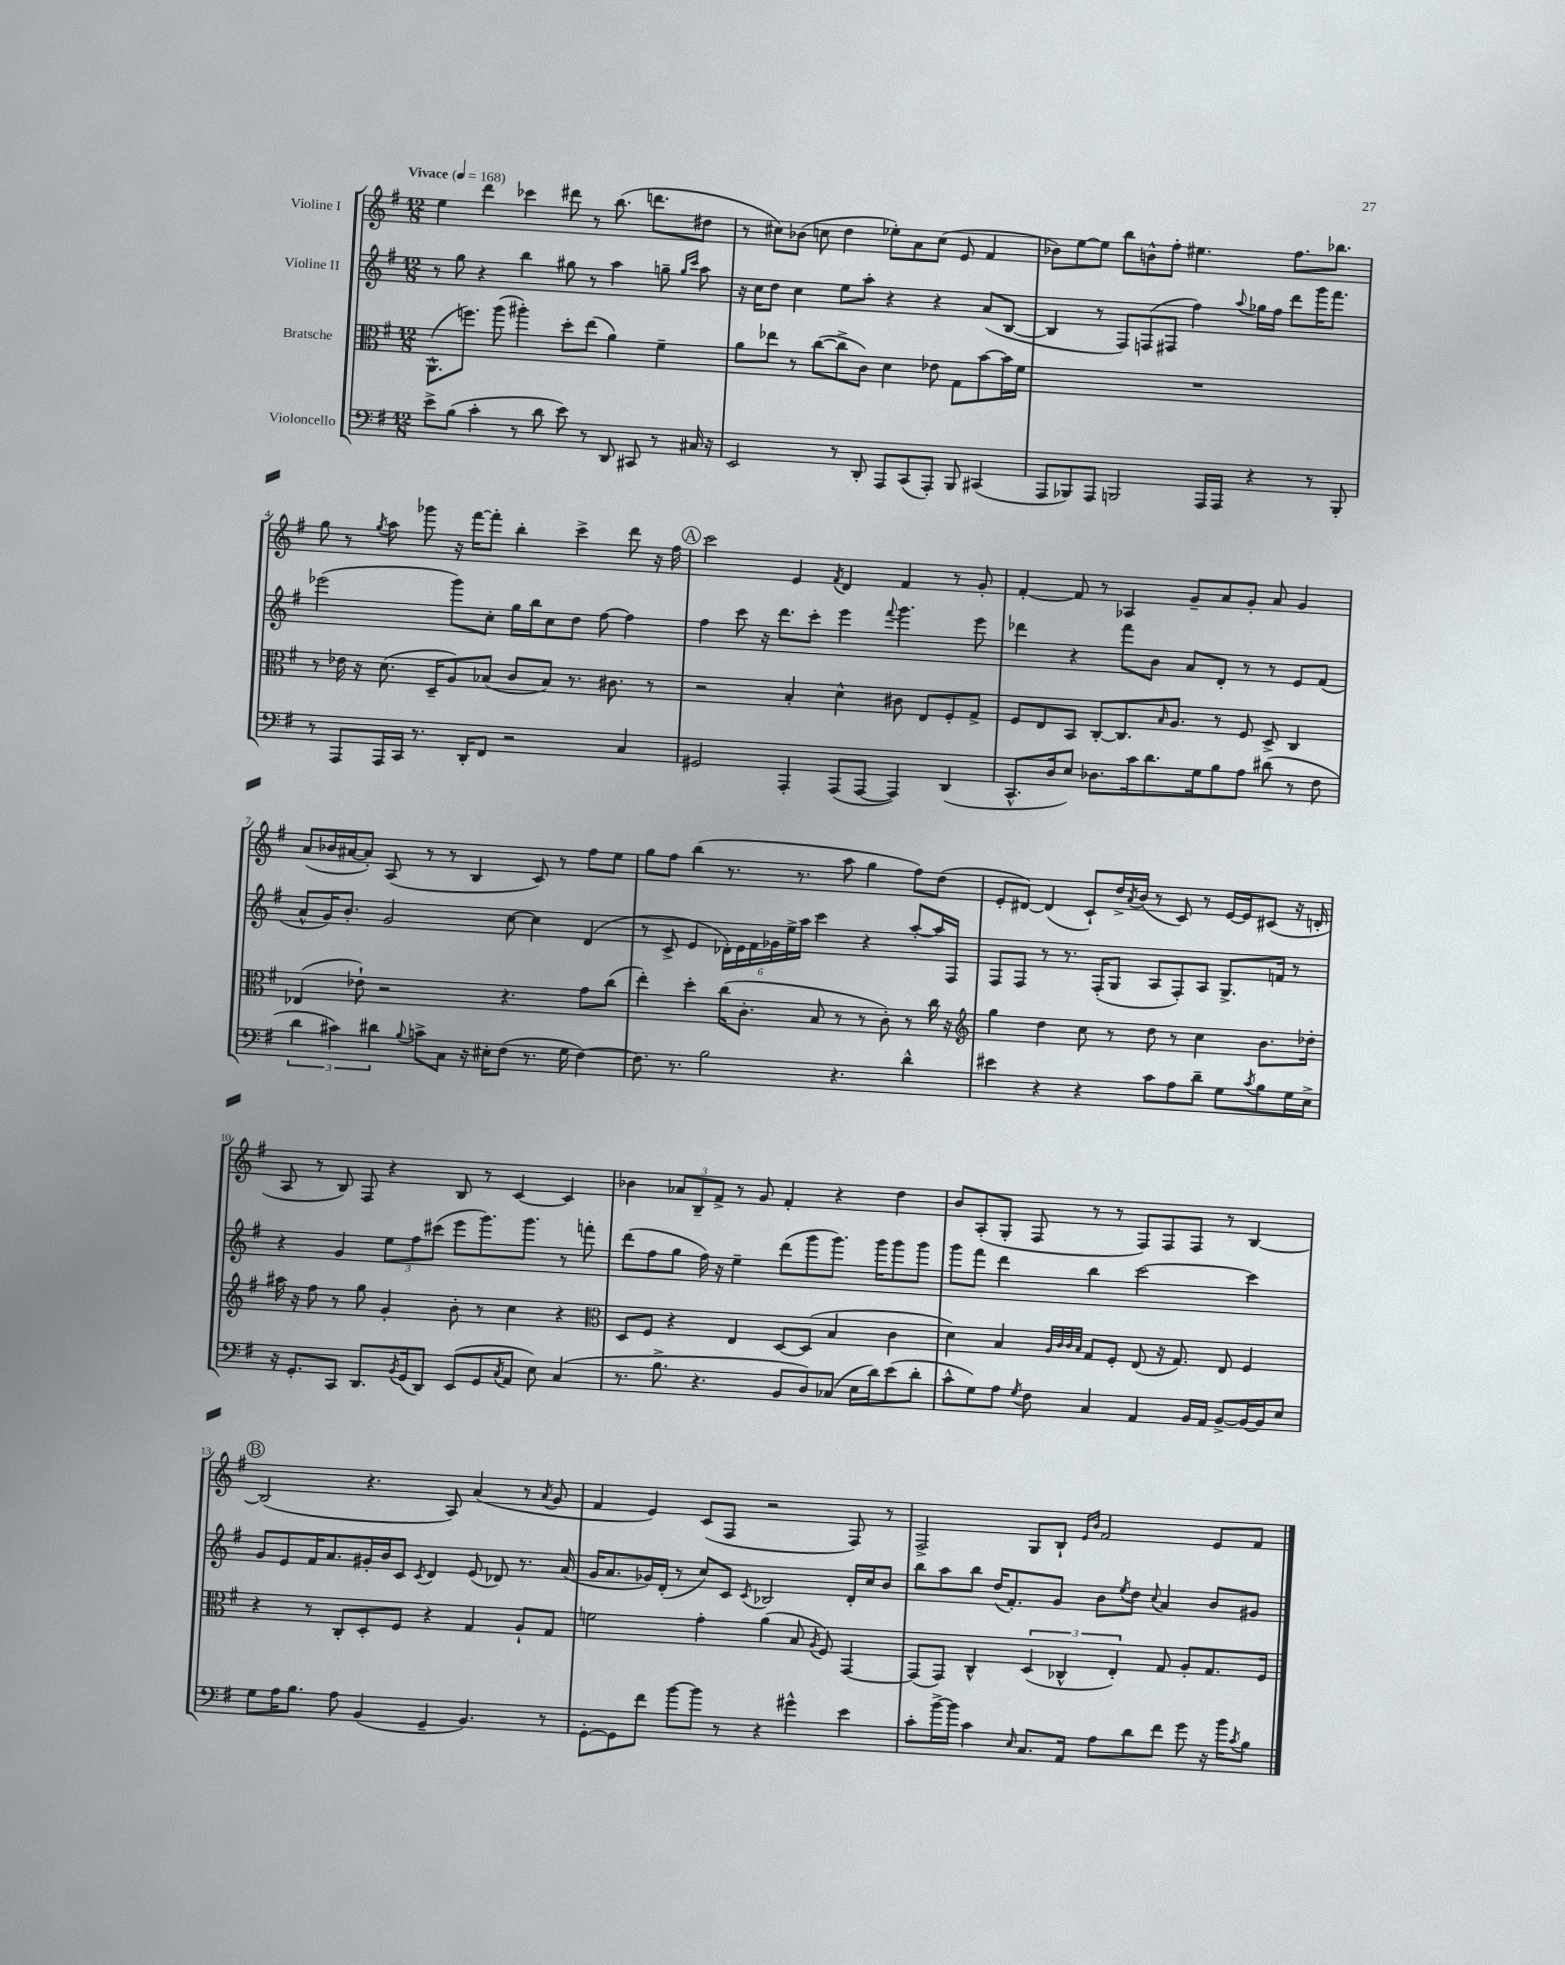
<<
\new StaffGroup <<
\new Staff = "s0" \with { instrumentName = "Violine I" } {
    \clef treble \key g \major \numericTimeSignature \time 12/8 \tempo "Vivace" 4 = 168
    e''4 d'''4 ces'''4 dis'''8 r8 b''8.( d'''8. dis''8 |
    r8 cis''8) bes'8( c''8 d''4 ees''8-.) a'8 c''8( e'8 fis'4 |
    bes'8) e''8~ e''8 b''8 b'8-^ fis''8-. eis''4. fis''8. bes''8. |
    g''8 r8 \acciaccatura { g''8 } a''8 ges'''8 r16 fis'''16~ fis'''8-. b''4-. c'''4-> d'''8 r16 fis''16 |
    \mark \markup { \circle "A" } c'''2 e'4 \acciaccatura { fis'8 } d'4 fis'4 r8 g'8-. |
    fis'4~-. fis'8 r8 aes4 g'8-- a'8 g'8-. a'8 g'4 |
    a'8( bes'16 ais'16~ ais'8-.) a8( r8 r8 b4 c'8) r8 fis''8 e''8 |
    g''8 fis''8 b''4( r8. r8. a''8 g''4 fis''8) d''8( |
    e'8-. dis'8~) dis'4( c'8-!) d''16-> \acciaccatura { a'8 } b'16( r8 c'8) r8 e'16~ e'16 cis'8( r16 d'16-. |
    a8 r8 b8) fis8 r4 b8 r8 c'4~ c'4 |
    bes'4 \tuplet 3/2 { aes'8 b8-- fis'8-> } r8 g'8 fis'4-. r4 d''4 |
    b'8 a8-.( g8-. fis8 r8 r8 fis8) fis8 fis8 r8 b4~ |
    \mark \markup { \circle "B" } b2( r4. a8) a'4( r8 \acciaccatura { a'8 } g'8 |
    fis'4 e'4) c'8( fis8 r2 fis8) r8 |
    fis2-> g8 b8-! \grace { e'16 b'16 } fis'2 e'8 fis'8 \bar "|." |
}
\new Staff = "s1" \with { instrumentName = "Violine II" } {
    \clef treble \key g \major \numericTimeSignature \time 12/8
    r8 g''8 r4 b''4 gis''8 r8 a''4 g''8-- \grace { g''16 c'''16 } a''8 |
    r16 c''16 d''8 c''4 e''8 a''8-. r4 r4 a'8( b8~ |
    b4 r8 fis8) f8( fis8 fis''4) \appoggiatura { a''8 } ges''16 fis''16 d'''8 g'''16 fis'''8. |
    ees'''2( g'''8) c''8-. g''16 b''16 c''8 d''8 fis''8~ fis''4 |
    \mark \markup { \circle "A" } fis''4 c'''8 r16 d'''8. c'''8-. e'''4 \appoggiatura { fis'''8 } g'''4. e'''8 |
    des'''4 r4 fis'''8 b'8 a'8 d'8-. r8 r8 e'8 fis'8( |
    a'8-^ g'16) b'8.-. g'2 c''8~ c''4 d'4( |
    r8 c'8-> e'4 \tuplet 6/4 { des'16-.) e'16 fis'16 ges'16 e''16-> a''16 } c'''4 r4 a''8~-. a''16 fis16 |
    fis8 fis8 r8 r8. fis16-.( g8 a8 fis8-.) a8 g8.-> f'16 r8 |
    r4 g'4 \tuplet 3/2 { e''8 fis''8 cis'''8( } e'''8 g'''8.) g'''8. r8 f'''8-. |
    d'''8( fis''8 g''8 fis''16) r16 e''4-- d'''8( g'''8 g'''8.) g'''16 g'''8 g'''8 |
    g'''8 fis'''8 d'''4 b''4 c'''2~ c'''4 |
    \mark \markup { \circle "B" } g'8 e'8 fis'16 a'8. gis'16-. b'16 c'8 \acciaccatura { c'8 } d'4 e'8( des'8) r8. a'16( |
    g'16 a'8. ges'16) d'16-.( r8 c''8) c'8 \acciaccatura { c'8 } bes2 d'16-. c''16 b'8 |
    b''8 a''8 b''8 d''16( fis'8.-.) g'8 b'8 \acciaccatura { e''8 } d''8 \appoggiatura { c''8 } a'4 b'8 gis'8 \bar "|." |
}
\new Staff = "s2" \with { instrumentName = "Bratsche" } {
    \clef alto \key g \major \numericTimeSignature \time 12/8
    a,8.-^( f''8.) a''8( ais''4-.) d''8-. e''8( a'4) fis'4-- |
    a'8 ees''8 r8 c''8~( c''8-> c'8) d'4 ees'8 g8 b'8~ b'16 fis'16 |
    R1. |
    r8 ees'16 r16 d'8.( d16-- a8) bes8( c'8 bes8) r8. cis'8. r8 |
    \mark \markup { \circle "A" } r2 b4-. d'4-^ cis'8 e8 fis8-. g8-> |
    fis8 e8 b,8 c8~-. c8. \grace { b16 } a8. r8 fis8 d8-> c4 |
    ees4( ees'8-!) r2 r4. g'8 c''8( |
    e''4-.) d''4-. c''16( c'8.-. b8 r8 r8 c'8-.) r8 c''16 r16 |
    \clef treble g''4 d''4 c''8 r8 d''8 r8 c''4 b'8. des''16-. |
    ais''16 r16 fis''8 r8 g''8 g'4-. b'8-. r8 c''4 r4 |
    \clef alto d8 fis8 r4 e4 d8~ d8( b4 c'4 |
    d'4) b4 \grace { a32 c'32 c'32 b32 } g8 fis8-. e8( r16 g8.) e8 fis4 |
    \mark \markup { \circle "B" } r4 r8 c8-. d8-. fis8 r4 g4 a8-! g8 |
    f'2 g'4-. a'4( b8 \acciaccatura { a8 } fis8) g,4~ |
    g,8( g,8) c4-^ \tuplet 3/2 { d4( ces4-^ e4-.) } g8 a8-. g8. fis16 \bar "|." |
}
\new Staff = "s3" \with { instrumentName = "Violoncello" } {
    \clef bass \key g \major \numericTimeSignature \time 12/8
    e'8-> b8( c'4-. r8 d'8 e'8) r8 d,8 cis,8 r8 cis16 r16 |
    e,2 r8 d,8-. a,,8 c,8( a,,8-.) b,,8 cis,4( |
    a,,8 bes,,8) a,,8 b,,2 a,,16 a,,16 r4 r8 b,,8-. |
    r8 a,,8 a,,16 c,16 r8. d,16-. fis,8 r2 c4 |
    \mark \markup { \circle "A" } gis,2 a,,4-. a,,8( a,,8~ a,,4) d,4( |
    c,8.-^ d16 e8) des8. c'16 d'8. g16 b8 a8 dis'8( r8 fis8 |
    \tuplet 3/2 { d'4 cis'4) dis'4 } \appoggiatura { b8 } c'8-> c8 r16 eis16-. fis8( r8. g16 fis4~) |
    fis8. r8. b2 r4. d'4-^ |
    eis'4 r4 r4 c'8 a8 d'8-- g8 \acciaccatura { c'8 } b8 g16 e16-> |
    r16 g,8.-. c,8 d,8. \acciaccatura { b,8 } g,16( d,8) e,8( g,8 \acciaccatura { c8 } a,8 e8) c4( |
    r8. b8.-> r4. b,8 d8) ces8( e16 d'16) e'8( d'8-. |
    c'8-^ g8) a8 \acciaccatura { g8 } fis8 c4 a,4 b,16 a,16 b,8~-> b,16~ b,16 e8 |
    \mark \markup { \circle "B" } g8 a16 b8. a8 b,4( g,4-- b,4.) r8 |
    g,8~-. g,8 fis'8 b'8~ b'8 r8 r4 gis'4-^ e'4 |
    c'8-. b'16~-> b'16 c'4 \grace { e16 } c8. a,16 a8 d'8 fis'8 g'8 r16 b'16 \acciaccatura { c'8 } b8 \bar "|." |
}
>>
>>
